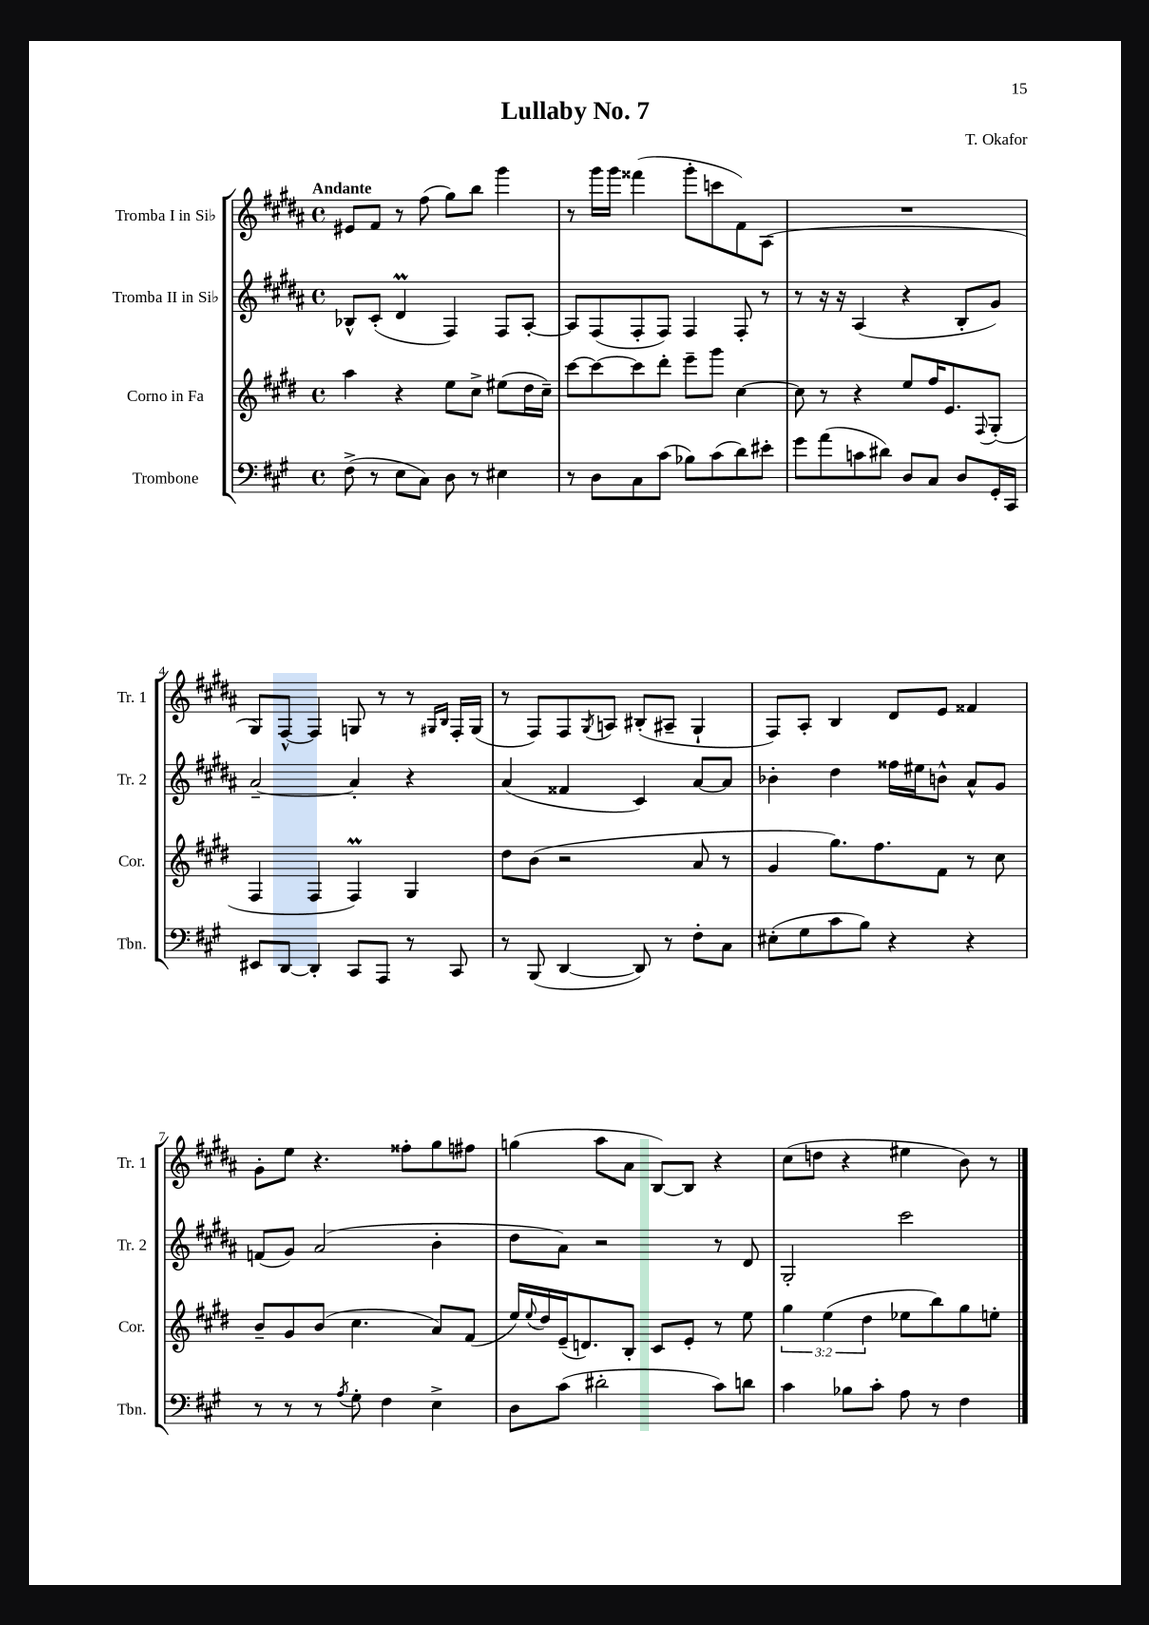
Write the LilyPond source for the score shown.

\header { title = "Lullaby No. 7" composer = "T. Okafor" }
<<
\new StaffGroup <<
\new Staff = "s0" \with { instrumentName = "Tromba I in Sib" shortInstrumentName = "Tr. 1" } {
    \clef treble \key b \major \defaultTimeSignature \time 4/4 \tempo "Andante"
    eis'8 fis'8 r8 fis''8( gis''8) b''8 gis'''4 |
    r8 gis'''16 gis'''16 fisis'''4( gis'''8-. c'''8 fis'8) ais8( |
    R1 |
    gis8) fis8~-^ fis4 g8 r8 r8 \grace { gis16 b16 } fis16-. gis16( |
    r8 fis8) fis8 \acciaccatura { gis8 } a8 bis8-.( ais8-- gis4-! |
    fis8) ais8-. b4 dis'8 e'8 fisis'4 |
    gis'8-. e''8 r4. fisis''8-. gis''8 fis''8 |
    g''4( ais''8 ais'8 b8~) b8 r4 |
    cis''8( d''8 r4 eis''4 b'8) r8 \bar "|." |
}
\new Staff = "s1" \with { instrumentName = "Tromba II in Sib" shortInstrumentName = "Tr. 2" } {
    \clef treble \key b \major \defaultTimeSignature \time 4/4
    bes8-^ cis'8-.( dis'4\prall fis4) fis8 ais8~-. |
    ais8 fis8( fis8-. fis8) fis4 fis8-. r8 |
    r8 r16 r16 ais4( r4 b8-. gis'8) |
    ais'2~-- ais'4-. r4 |
    ais'4( fisis'4 cis'4) ais'8~ ais'8 |
    bes'4-. dis''4 fisis''16 eis''16 b'8-^ ais'8-^ gis'8 |
    f'8( gis'8) ais'2( b'4-. |
    dis''8 ais'8) r2 r8 dis'8 |
    gis2-. cis'''2 \bar "|." |
}
\new Staff = "s2" \with { instrumentName = "Corno in Fa" shortInstrumentName = "Cor." } {
    \clef treble \key e \major \defaultTimeSignature \time 4/4 \override Staff.TupletNumber.text = #tuplet-number::calc-fraction-text
    a''4 r4 e''8 cis''8-> eis''8( dis''16 cis''16--) |
    cis'''8~ cis'''8~ cis'''8 dis'''8-. e'''8-- gis'''8 cis''4~ |
    cis''8 r8 r4 e''8 fis''16 e'8. \appoggiatura { fis8 } gis8-.( |
    fis4 fis4 fis4\prall) gis4 |
    dis''8 b'8( r2 a'8 r8 |
    gis'4 gis''8.) fis''8. fis'8 r8 cis''8 |
    b'8-- gis'8 b'8( cis''4. a'8) fis'8( |
    e''16) \appoggiatura { e''8 } dis''16 e'16--( d'8.) b8-. cis'8 e'8-. r8 e''8 |
    \tuplet 3/2 { gis''4 e''4( dis''4 } ees''8 b''8) gis''8 e''8-. \bar "|." |
}
\new Staff = "s3" \with { instrumentName = "Trombone" shortInstrumentName = "Tbn." } {
    \clef bass \key a \major \defaultTimeSignature \time 4/4
    fis8->( r8 e8 cis8) d8 r8 eis4 |
    r8 d8 cis8 cis'8( bes8) cis'8( d'8) eis'8-. |
    gis'8 a'8( c'8 dis'8) d8 cis8 d8 gis,16-. cis,16 |
    eis,8 d,8~ d,4-. cis,8 a,,8 r8 cis,8 |
    r8 b,,8( d,4~ d,8) r8 fis8-. cis8 |
    eis8-.( gis8 cis'8 b8) r4 r4 |
    r8 r8 r8 \acciaccatura { a8 } gis8-. fis4 e4-> |
    d8 cis'8( dis'2-. cis'8) d'8 |
    cis'4 bes8 cis'8-. a8 r8 fis4 \bar "|." |
}
>>
>>
